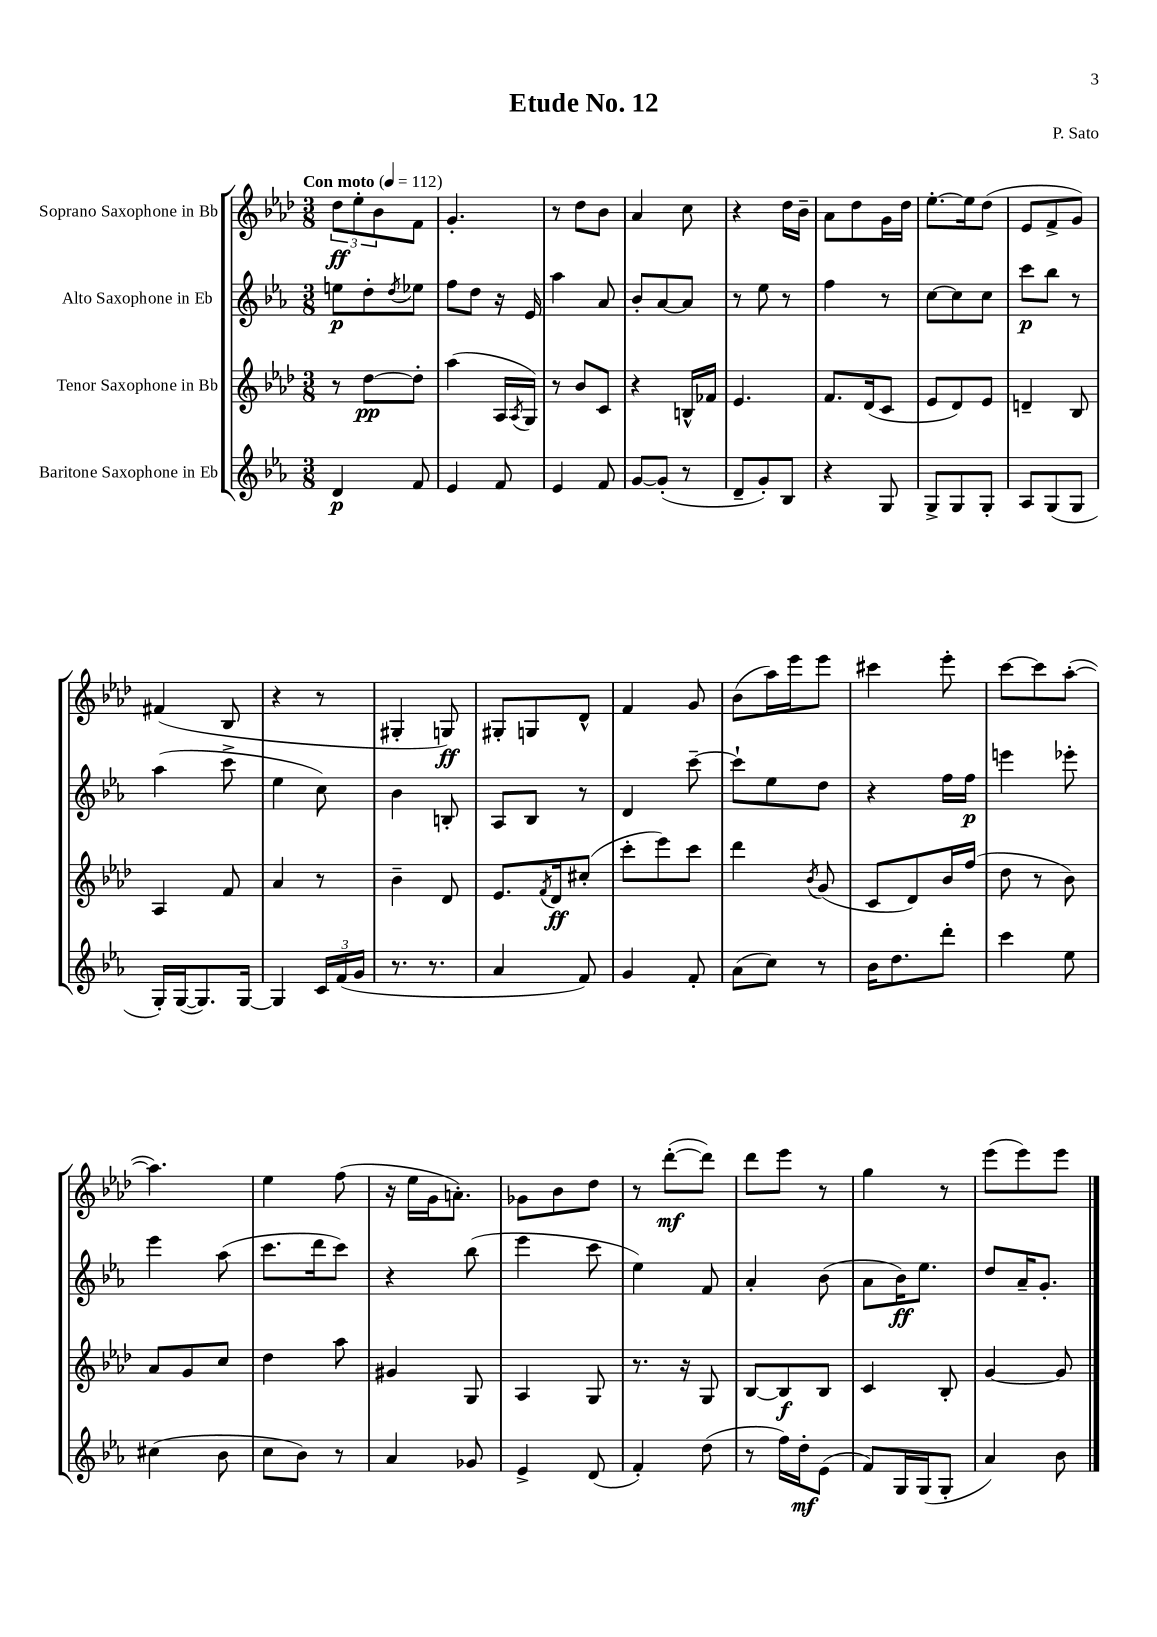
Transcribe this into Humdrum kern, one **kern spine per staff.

**kern	**dynam	**kern	**dynam	**kern	**dynam	**kern	**dynam
*part4	*part4	*part3	*part3	*part2	*part2	*part1	*part1
*staff4	*staff4	*staff3	*staff3	*staff2	*staff2	*staff1	*staff1
*I"Baritone Saxophone in Eb	*	*I"Tenor Saxophone in Bb	*	*I"Alto Saxophone in Eb	*	*I"Soprano Saxophone in Bb	*
*clefG2	*	*clefG2	*	*clefG2	*	*clefG2	*
*k[b-e-a-]	*	*k[b-e-a-d-]	*	*k[b-e-a-]	*	*k[b-e-a-d-]	*
*M3/8	*	*M3/8	*	*M3/8	*	*M3/8	*
*MM112	*	*MM112	*	*MM112	*	*MM112	*
=1	=1	=1	=1	=1	=1	=1	=1
!	!	!	!	!	!	!LO:TX:a:B:t=Con moto	!
4d/	p	8r	.	8een\L	p	12dd-\L	ff
.	.	.	.	.	.	12ee-'\	.
.	.	[8dd-\L	pp	8dd'\	.	.	.
.	.	.	.	.	.	12b-\	.
.	.	.	.	8qdd/	.	.	.
8f/	.	8dd-'\J]	.	8ee-X\J	.	8f\J	.
=2	=2	=2	=2	=2	=2	=2	=2
4e-/	.	(4aa-\	.	8ff\L	.	4.g'/	.
.	.	.	.	8dd\J	.	.	.
8f/	.	16A-/LL	.	16r	.	.	.
.	.	8qA-/	.	.	.	.	.
.	.	16G/JJ)	.	16e-/	.	.	.
=3	=3	=3	=3	=3	=3	=3	=3
4e-/	.	8r	.	4aa-\	.	8r	.
.	.	8b-/L	.	.	.	8dd-\L	.
8f/	.	8c/J	.	8a-/	.	8b-\J	.
=4	=4	=4	=4	=4	=4	=4	=4
[8g/L	.	4r	.	8b-'/L	.	4a-/	.
(8g'/J]	.	.	.	[8a-/	.	.	.
8r	.	16Bn^^/LL	.	8a-/J]	.	8cc\	.
.	.	16f-X/JJ	.	.	.	.	.
=5	=5	=5	=5	=5	=5	=5	=5
8d~/L	.	4.e-/	.	8r	.	4r	.
8g'/)	.	.	.	8ee-\	.	.	.
8B-/J	.	.	.	8r	.	16dd-\LL	.
.	.	.	.	.	.	16b-~\JJ	.
=6	=6	=6	=6	=6	=6	=6	=6
4r	.	8.f/L	.	4ff\	.	8a-\L	.
.	.	.	.	.	.	8dd-\	.
.	.	(16d-/k	.	.	.	.	.
8G/	.	8c/J	.	8r	.	16g\L	.
.	.	.	.	.	.	16dd-\JJ	.
=7	=7	=7	=7	=7	=7	=7	=7
8G^/L	.	8e-/L	.	[8cc\L	.	[8.ee-'\L	.
8G/	.	8d-/)	.	8cc\]	.	.	.
.	.	.	.	.	.	16ee-\k]	.
8G'/J	.	8e-/J	.	8cc\J	.	(8dd-\J	.
=8	=8	=8	=8	=8	=8	=8	=8
8A-/L	.	4dn~/	.	8ccc\L	p	8e-/L	.
(8G/	.	.	.	8bb-\J	.	8f^/	.
8G/J	.	8B-/	.	8r	.	8g/J)	.
!!LO:LB:g=z
=9	=9	=9	=9	=9	=9	=9	=9
16G'/LL)	.	4A-/	.	(4aa-\	.	(4f#X/	.
([16G/J	.	.	.	.	.	.	.
8.G/])	.	.	.	.	.	.	.
.	.	8f/	.	8ccc^\	.	8B-/	.
[16G/Jk	.	.	.	.	.	.	.
=10	=10	=10	=10	=10	=10	=10	=10
4G/]	.	4a-/	.	4ee-\	.	4r	.
24c/LL	.	8r	.	8cc\)	.	8r	.
(24f/	.	.	.	.	.	.	.
24g/JJ	.	.	.	.	.	.	.
=11	=11	=11	=11	=11	=11	=11	=11
8.r	.	4b-~\	.	4b-\	.	4G#X'/	.
8.r	.	.	.	.	.	.	.
.	.	8d-/	.	8Bn'/	.	8Gn/)	ff
=12	=12	=12	=12	=12	=12	=12	=12
4a-/	.	8.e-/L	.	8A-/L	.	8G#X'/L	.
.	.	.	.	8B-/J	.	8Gn/	.
.	.	8qf/	.	.	.	.	.
.	.	16d-/k	ff	.	.	.	.
8f/)	.	(8cc#X'/J	.	8r	.	8d-^^/J	.
=13	=13	=13	=13	=13	=13	=13	=13
4g/	.	8ccc'\L	.	4d/	.	4f/	.
.	.	8eee-\)	.	.	.	.	.
8f'/	.	8ccc\J	.	[8ccc~\	.	8g/	.
=14	=14	=14	=14	=14	=14	=14	=14
(8a-\L	.	4ddd-\	.	8ccc`\L]	.	(8b-\L	.
8cc\J)	.	.	.	8ee-\	.	16aa-\L)	.
.	.	.	.	.	.	16eee-\J	.
.	.	8qb-/	.	.	.	.	.
8r	.	(8g/	.	8dd\J	.	8eee-\J	.
=15	=15	=15	=15	=15	=15	=15	=15
16b-\KL	.	8c/L	.	4r	.	4ccc#X\	.
8.dd\	.	.	.	.	.	.	.
.	.	8d-/)	.	.	.	.	.
8ddd'\J	.	16b-/L	.	16ff\LL	.	8eee-'\	.
.	.	(16ff/JJ	.	16ff\JJ	p	.	.
=16	=16	=16	=16	=16	=16	=16	=16
4ccc\	.	8dd-\	.	4eeen\	.	[8ccc\L	.
.	.	8r	.	.	.	8ccc\]	.
8ee-\	.	8b-\)	.	8eee-X'\	.	([8aa-'\J	.
!!LO:LB:g=z
=17	=17	=17	=17	=17	=17	=17	=17
(4cc#X\	.	8a-/L	.	4eee-\	.	4.aa-\])	.
.	.	8g/	.	.	.	.	.
8b-\	.	8cc/J	.	(8aa-\	.	.	.
=18	=18	=18	=18	=18	=18	=18	=18
8cc\L	.	4dd-\	.	8.ccc\L	.	4ee-\	.
8b-\J)	.	.	.	.	.	.	.
.	.	.	.	16ddd\k	.	.	.
8r	.	8aa-\	.	8ccc\J)	.	(8ff\	.
=19	=19	=19	=19	=19	=19	=19	=19
4a-/	.	4g#X/	.	4r	.	16r	.
.	.	.	.	.	.	16ee-\LL	.
.	.	.	.	.	.	16g\J	.
.	.	.	.	.	.	8.an'\J)	.
8g-X/	.	8G/	.	(8bb-\	.	.	.
=20	=20	=20	=20	=20	=20	=20	=20
4e-^/	.	4A-/	.	4eee-\	.	8g-X\L	.
.	.	.	.	.	.	8b-\	.
(8d/	.	8G/	.	8ccc\	.	8dd-\J	.
=21	=21	=21	=21	=21	=21	=21	=21
4f'/)	.	8.r	.	4ee-\)	.	8r	.
.	.	.	.	.	.	([8ddd-'\L	mf
.	.	16r	.	.	.	.	.
(8dd\	.	8G/	.	8f/	.	8ddd-\J])	.
=22	=22	=22	=22	=22	=22	=22	=22
8r	.	[8B-/L	.	4a-'/	.	8ddd-\L	.
16ff\LL)	.	8B-/]	f	.	.	8eee-\J	.
16dd'\J	mf	.	.	.	.	.	.
(8e-\J	.	8B-/J	.	(8b-\	.	8r	.
=23	=23	=23	=23	=23	=23	=23	=23
8f/L)	.	4c/	.	8a-\L	.	4gg\	.
16G/L	.	.	.	16b-\K)	ff	.	.
(16G/J	.	.	.	8.ee-\J	.	.	.
8G'/J	.	8B-'/	.	.	.	8r	.
=24	=24	=24	=24	=24	=24	=24	=24
4a-/)	.	[4g/	.	8dd/L	.	(8eee-\L	.
.	.	.	.	16a-~/K	.	8eee-\)	.
.	.	.	.	8.g'/J	.	.	.
8b-\	.	8g/]	.	.	.	8eee-\J	.
==	==	==	==	==	==	==	==
*-	*-	*-	*-	*-	*-	*-	*-
